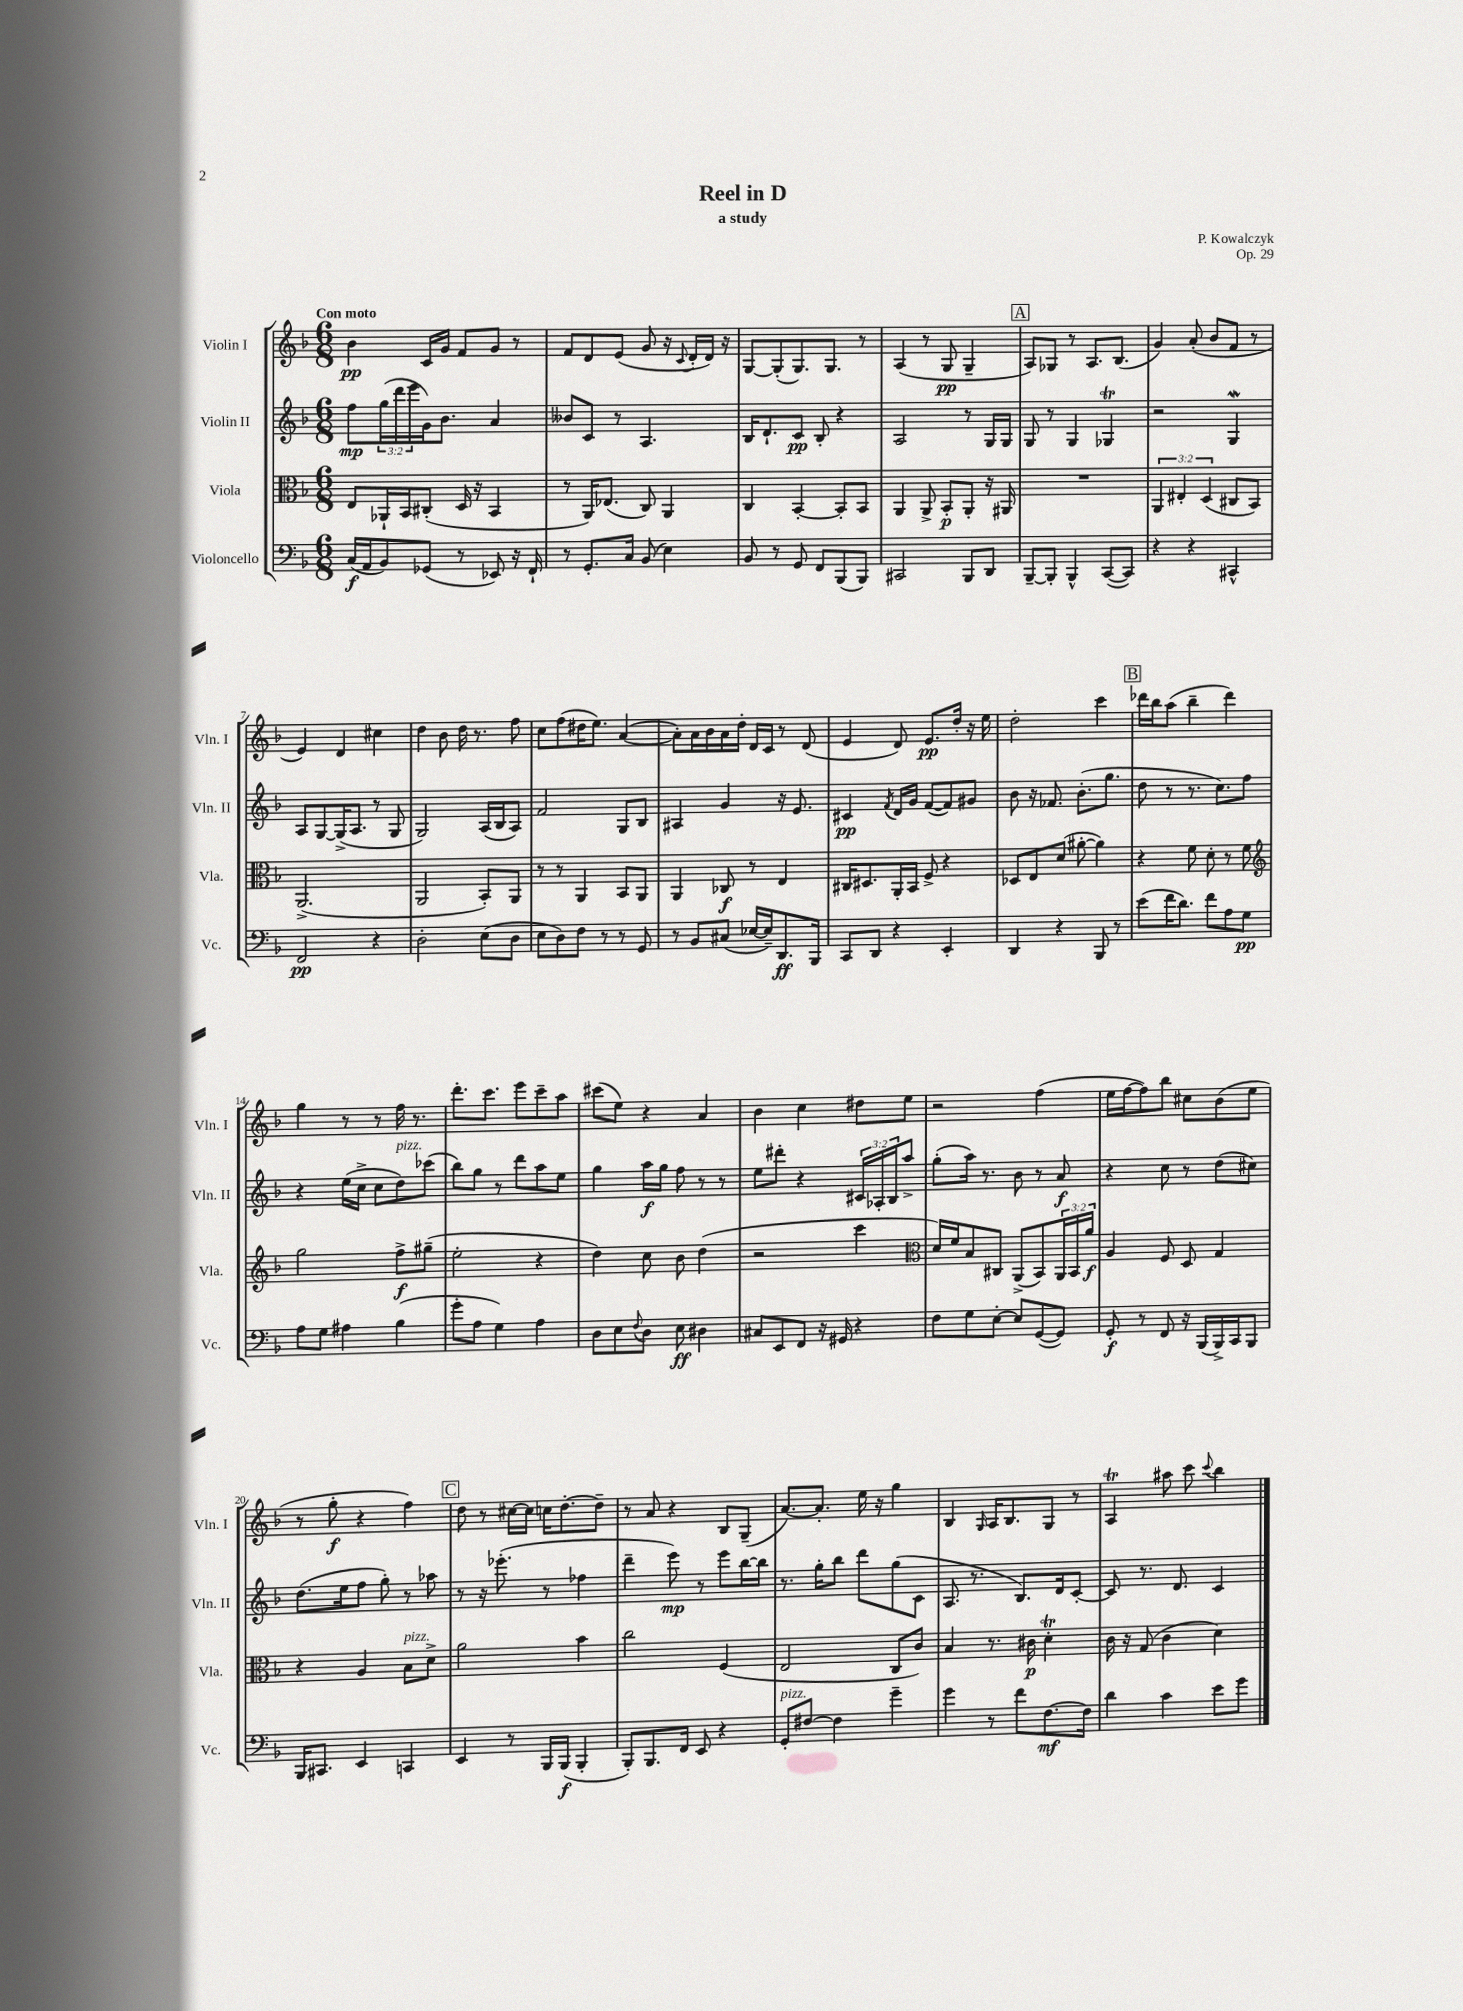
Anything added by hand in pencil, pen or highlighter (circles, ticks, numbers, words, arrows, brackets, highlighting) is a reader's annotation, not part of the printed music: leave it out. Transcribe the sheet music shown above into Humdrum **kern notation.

**kern	**dynam	**kern	**dynam	**kern	**dynam	**kern	**dynam
*part4	*part4	*part3	*part3	*part2	*part2	*part1	*part1
*staff4	*staff4	*staff3	*staff3	*staff2	*staff2	*staff1	*staff1
*I"Violoncello	*	*I"Viola	*	*I"Violin II	*	*I"Violin I	*
*I'Vc.	*	*I'Vla.	*	*I'Vln. II	*	*I'Vln. I	*
*clefF4	*	*clefC3	*	*clefG2	*	*clefG2	*
*k[b-]	*	*k[b-]	*	*k[b-]	*	*k[b-]	*
*M6/8	*	*M6/8	*	*M6/8	*	*M6/8	*
=1	=1	=1	=1	=1	=1	=1	=1
!	!	!	!	!	!	!LO:TX:a:B:t=Con moto	!
(16C/LL	f	8E/L	.	8ff\L	mp	4b-\	pp
16AA/J	.	.	.	.	.	.	.
8BB-/)	.	16AA-X`/L	.	(24gg\L	.	.	.
.	.	.	.	24ddd\	.	.	.
.	.	16BB-/J	.	.	.	.	.
.	.	.	.	24eee\	.	.	.
(8GG-X/J	.	(8C#X'/J	.	16g\J)	.	16c/LL	.
.	.	.	.	8.b-\J	.	16g/JJ	.
8r	.	16D/	.	.	.	8f/L	.
.	.	16r	.	.	.	.	.
8EE-X/)	.	4BB-/	.	4a/	.	8g/J	.
16r	.	.	.	.	.	8r	.
16FF`/	.	.	.	.	.	.	.
=2	=2	=2	=2	=2	=2	=2	=2
8r	.	8r	.	8b--X/L	.	8f/L	.
8.GG'/L	.	16AA/KL)	.	8c/J	.	8d/	.
.	.	(8.E-X/J	.	.	.	.	.
.	.	.	.	8r	.	(8e/J	.
16C/Jk	.	.	.	.	.	.	.
(8BB-/	.	8C/)	.	4.A/	.	8g/	.
4E\)	.	4AA/	.	.	.	16r	.
.	.	.	.	.	.	8qqc/	.
.	.	.	.	.	.	16d'/LL	.
.	.	.	.	.	.	16d/JJ)	.
.	.	.	.	.	.	16r	.
=3	=3	=3	=3	=3	=3	=3	=3
8BB-/	.	4C/	.	16B-/KL	.	[8G/L	.
.	.	.	.	8.d`/	.	.	.
8r	.	.	.	.	.	(8G'/]	.
8GG/	.	[4BB-'/	.	8c/J	pp	8.G/)	.
8FF/L	.	.	.	8B-'/	.	.	.
.	.	.	.	.	.	8.G/J	.
(8BBB-/	.	8BB-'/L]	.	4r	.	.	.
8BBB-/J)	.	8BB-/J	.	.	.	8r	.
=4	=4	=4	=4	=4	=4	=4	=4
2CC#X/	.	4AA/	.	2A/	.	(4A/	.
.	.	8AA^/	.	.	.	8r	.
.	.	8BB-'/L	p	.	.	8G/	pp
8BBB-/L	.	8AA'/J	.	8r	.	4G~/	.
8DD/J	.	16r	.	16G/LL	.	.	.
.	.	16AA#X/	.	16G/JJ	.	.	.
!!LO:REH:place=s1:t=A
=5	=5	=5	=5	=5	=5	=5	=5
[8BBB-~/L	.	2.r	.	8G/	.	8A/L)	.
8BBB-'/J]	.	.	.	8r	.	8G-X/J	.
4BBB-^^/	.	.	.	4G/	.	8r	.
.	.	.	.	.	.	8.A/L	.
([8CC/L	.	.	.	4G-XT/	.	.	.
.	.	.	.	.	.	(8.B-/J	.
8CC/J])	.	.	.	.	.	.	.
=6	=6	=6	=6	=6	=6	=6	=6
4r	.	6AA/	.	2r	.	4g/)	.
.	.	6E#X'/	.	.	.	.	.
4r	.	.	.	.	.	(8a'/	.
.	.	(6D/	.	.	.	.	.
.	.	.	.	.	.	8b-/L	.
4CC#X^^/	.	8C#X/L	.	4GW/	.	8f/J	.
.	.	8BB-/J)	.	.	.	8r	.
!!LO:LB:g=z
=7	=7	=7	=7	=7	=7	=7	=7
2FF/	pp	(2.AA^/	.	8A/L	.	4e/)	.
.	.	.	.	[8G/	.	.	.
.	.	.	.	(16G^/K]	.	4d/	.
.	.	.	.	8.A/J	.	.	.
4r	.	.	.	8r	.	4cc#X\	.
.	.	.	.	8G/	.	.	.
=8	=8	=8	=8	=8	=8	=8	=8
2D'\	.	2AA/	.	2G/)	.	4dd\	.
.	.	.	.	.	.	8b-\	.
.	.	.	.	.	.	16dd\	.
.	.	.	.	.	.	8.r	.
(8E\L	.	8BB-'/L)	.	(16A/LL	.	.	.
.	.	.	.	16B-/J	.	.	.
8D\J	.	8AA/J	.	8A/J)	.	8ff\	.
=9	=9	=9	=9	=9	=9	=9	=9
8E\L	.	8r	.	2f/	.	8cc\L	.
8D\)	.	8r	.	.	.	(8ff\	.
8F\J	.	4AA/	.	.	.	16dd#X\K	.
.	.	.	.	.	.	8.ee\J)	.
8r	.	.	.	.	.	.	.
8r	.	8BB-/L	.	8G/L	.	([4a/	.
8GG/	.	8AA/J	.	8B-/J	.	.	.
=10	=10	=10	=10	=10	=10	=10	=10
8r	.	4AA/	.	4A#X/	.	8a'\L])	.
8BB-/L	.	.	.	.	.	16a\L	.
.	.	.	.	.	.	16b-\	.
(8C#X/J	.	8C-X/	f	4g/	.	16a\	.
.	.	.	.	.	.	16dd'\JJ	.
[16E-X/LL	.	8r	.	.	.	16d/LL	.
16E-~/J])	.	.	.	.	.	16c/JJ	.
8.DD/	ff	4E/	.	16r	.	8r	.
.	.	.	.	8.e/	.	.	.
.	.	.	.	.	.	(8d/	.
16BBB-/Jk	.	.	.	.	.	.	.
=11	=11	=11	=11	=11	=11	=11	=11
8CC/L	.	16C#X/KL	.	4c#X/	pp	4e/	.
.	.	8.D#X/	.	.	.	.	.
8DD/J	.	.	.	.	.	.	.
.	.	.	.	8qf/	.	.	.
4r	.	16AA'/L	.	16d/LL	.	8d/)	.
.	.	16BB-/JJ	.	16g/JJ	.	.	.
.	.	8F^/	.	([8f/L	.	8.e/L	pp
4EE'/	.	4r	.	8f/])	.	.	.
.	.	.	.	.	.	16dd'/Jk	.
.	.	.	.	8g#X/J	.	16r	.
.	.	.	.	.	.	16ee\	.
=12	=12	=12	=12	=12	=12	=12	=12
4DD/	.	8D-X/L	.	8b-\	.	2dd'\	.
.	.	8E/	.	16r	.	.	.
.	.	.	.	8.f-X/	.	.	.
4r	.	(8d/J	.	.	.	.	.
.	.	[8a#X'\	.	(8.b-'\L	.	.	.
8BBB-/	.	4a#\])	.	.	.	4ccc\	.
.	.	.	.	8.gg\J	.	.	.
8r	.	.	.	.	.	.	.
!!LO:REH:place=s1:t=B
=13	=13	=13	=13	=13	=13	=13	=13
(8e\L	.	4r	.	8dd\	.	16ddd-X\LL	.
.	.	.	.	.	.	16bb-\J	.
16f\K	.	.	.	8r	.	(8aa\J	.
8.d\J)	.	.	.	.	.	.	.
.	.	8f\	.	8.r	.	4bb-~\	.
8f\L	.	8d'\	.	.	.	.	.
.	.	.	.	8.cc\L)	.	.	.
8A\	.	8r	.	.	.	4ddd-\)	.
8G\J	pp	8f\	.	8ff\J	.	.	.
!!LO:LB:g=z
=14	=14	=14	=14	=14	=14	=14	=14
*	*	*clefG2	*	*	*	*	*
8A\L	.	2gg\	.	4r	.	4gg\	.
8G\J	.	.	.	.	.	.	.
4A#X\	.	.	.	(16ee\LL	.	8r	.
.	.	.	.	16cc^\JJ	.	.	.
.	.	.	.	8cc\L	.	8r	.
!	!	!	!	!LO:TX:a:i:t=pizz.	!	!	!
(4B-\	.	8ff^\L	f	8dd\)	.	16ff\	.
.	.	.	.	.	.	8.r	.
.	.	(8gg#X~\J	.	(8ccc-X\J	.	.	.
=15	=15	=15	=15	=15	=15	=15	=15
8g'\L	.	2ee'\	.	8bb-\L)	.	8.ddd'\L	.
8A\J	.	.	.	8gg\J	.	.	.
.	.	.	.	.	.	8.ccc\J	.
4G\)	.	.	.	8r	.	.	.
.	.	.	.	8ddd\L	.	8eee\L	.
4A\	.	4r	.	8aa\	.	8ccc~\	.
.	.	.	.	8ee\J	.	8aa\J	.
=16	=16	=16	=16	=16	=16	=16	=16
8D\L	.	4dd\)	.	4gg\	.	(8ccc#X\L	.
8E\	.	.	.	.	.	8ee\J)	.
8qqF/	.	.	.	.	.	.	.
8D\J	.	8cc\	.	16aa\LL	f	4r	.
.	.	.	.	16gg\JJ	.	.	.
8E\	ff	8b-\	.	8ff\	.	.	.
4D#X\	.	(4dd\	.	8r	.	4a/	.
.	.	.	.	8r	.	.	.
=17	=17	=17	=17	=17	=17	=17	=17
8C#X/L	.	2r	.	8ee\L	.	4b-\	.
8EE/	.	.	.	8ddd#X'\J	.	.	.
8FF/J	.	.	.	4r	.	4cc\	.
16r	.	.	.	.	.	.	.
16GG#X/	.	.	.	.	.	.	.
4r	.	4ccc\	.	24c#X/LL	.	8dd#X\L	.
.	.	.	.	24A-X'/	.	.	.
.	.	.	.	24B-/J	.	.	.
.	.	.	.	8aa^/J	.	8ee\J	.
=18	=18	=18	=18	=18	=18	=18	=18
*	*	*clefC3	*	*	*	*	*
8F\L	.	16d/LL)	.	(8gg'\L	.	2r	.
.	.	16f/J	.	.	.	.	.
8G\	.	8B-/	.	16aa\Jk)	.	.	.
.	.	.	.	8.r	.	.	.
[8E'\J	.	8C#X/J	.	.	.	.	.
8E/L]	.	(8AA^/L	.	8b-\	.	.	.
([8GG/	.	8BB-/)	.	8r	.	(4ff\	.
8GG/J])	.	24AA/L	.	8a/	f	.	.
.	.	24BB-/	.	.	.	.	.
.	.	24a/JJ	f	.	.	.	.
=19	=19	=19	=19	=19	=19	=19	=19
8GG'/	f	4A/	.	4r	.	16ee\LL	.
.	.	.	.	.	.	[16ff\J	.
8r	.	.	.	.	.	8ff\])	.
8FF/	.	8F/	.	8cc\	.	8bb-\J	.
16r	.	8D/	.	8r	.	8cc#X\L	.
(16BBB-/LL	.	.	.	.	.	.	.
16BBB-^/)	.	4G/	.	(8dd\L	.	(8b-\	.
16CC/J	.	.	.	.	.	.	.
8BBB-/J	.	.	.	8cc#X\J)	.	8ee\J	.
!!LO:LB:g=z
=20	=20	=20	=20	=20	=20	=20	=20
16BBB-/KL	.	4r	.	(8.dd\L	.	8r	.
8.CC#X/J	.	.	.	.	.	.	.
.	.	.	.	.	.	8gg'\	f
.	.	.	.	16ee\k	.	.	.
4EE/	.	4A/	.	8ff\J	.	4r	.
.	.	.	.	8gg'\)	.	.	.
!	!	!LO:TX:a:i:t=pizz.	!	!	!	!	!
4CCn/	.	8B-\L	.	8r	.	4ff\)	.
.	.	8d^\J	.	8aa-X\	.	.	.
!!LO:REH:place=s1:t=C
=21	=21	=21	=21	=21	=21	=21	=21
4EE/	.	2a\	.	8r	.	8dd\	.
.	.	.	.	16r	.	8r	.
.	.	.	.	(8.eee-X'\	.	.	.
8r	.	.	.	.	.	[16cc#X\LL	.
.	.	.	.	.	.	16cc#\JJ]	.
16BBB-/LL	.	.	.	8r	.	16ccn\KL	.
(16BBB-/JJ	f	.	.	.	.	[8.dd'\	.
4BBB-'/	.	4b-\	.	4ff-X\	.	.	.
.	.	.	.	.	.	8dd~\J]	.
=22	=22	=22	=22	=22	=22	=22	=22
8BBB-'/L)	.	2cc\	.	4ddd~\	.	8r	.
8.BBB-/	.	.	.	.	.	8a/	.
.	.	.	.	8eee\)	mp	4r	.
16FF/Jk	.	.	.	.	.	.	.
8EE/	.	.	.	8r	.	.	.
4r	.	(4F/	.	8eee\L	.	8B-/L	.
.	.	.	.	[16bb-\L	.	(8G~/J	.
.	.	.	.	16bb-\JJ]	.	.	.
=23	=23	=23	=23	=23	=23	=23	=23
!LO:TX:a:i:t=pizz.	!	!	!	!	!	!	!
8GG'/L	.	2E/	.	8.r	.	[8.a/L)	.
[8F#X/J	.	.	.	.	.	.	.
.	.	.	.	16gg'\KL	.	8.a'/J]	.
4F#\]	.	.	.	8bb-\J	.	.	.
.	.	.	.	8ddd\L	.	16ee\	.
.	.	.	.	.	.	16r	.
4g~\	.	8C/L	.	(8gg\	.	4gg\	.
.	.	8c/J)	.	8c\J	.	.	.
=24	=24	=24	=24	=24	=24	=24	=24
4g\	.	4B-/	.	8.A/	.	4B-/	.
.	.	.	.	8.r	.	.	.
.	.	.	.	.	.	16qqG/	.
8r	.	8.r	.	.	.	16A/KL	.
.	.	.	.	.	.	8.B-/	.
8f\L	.	.	.	8.B-/L)	.	.	.
.	.	16c#X\	p	.	.	.	.
[8.F\	mf	4dT'\	.	.	.	8G/J	.
.	.	.	.	16d/k	.	.	.
.	.	.	.	[8c'/J	.	8r	.
16F\Jk]	.	.	.	.	.	.	.
=25	=25	=25	=25	=25	=25	=25	=25
4d\	.	16c\	.	8c/]	.	4At/	.
.	.	16r	.	.	.	.	.
.	.	(8G/	.	8.r	.	.	.
4c\	.	4c\	.	.	.	8aa#X\	.
.	.	.	.	8.d/	.	.	.
.	.	.	.	.	.	8ccc\	.
.	.	.	.	.	.	8qqccc/	.
8e\L	.	4d\)	.	4c/	.	4bb-\	.
8g\J	.	.	.	.	.	.	.
==	==	==	==	==	==	==	==
*-	*-	*-	*-	*-	*-	*-	*-
